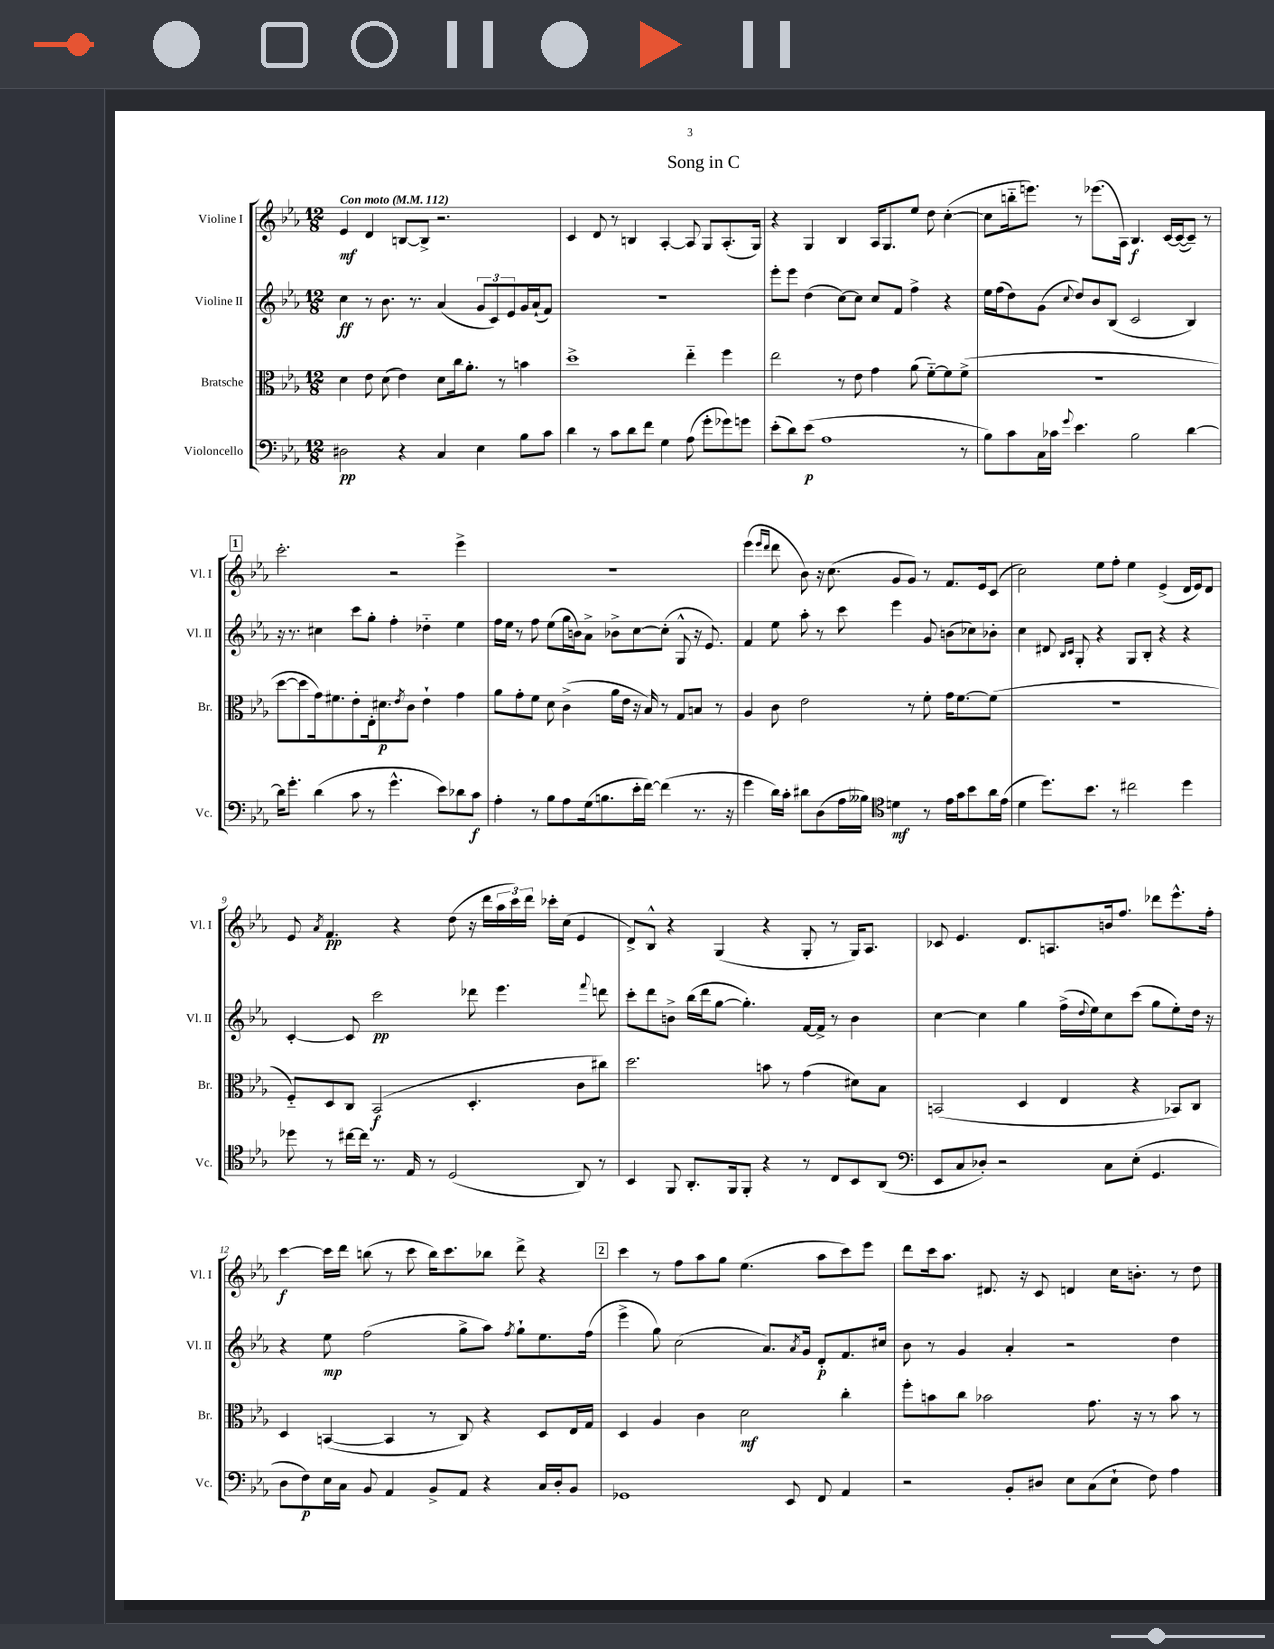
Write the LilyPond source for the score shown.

\header { title = "Song in C" }
<<
\new StaffGroup <<
\new Staff = "s0" \with { instrumentName = "Violine I" shortInstrumentName = "Vl. I" } {
    \clef treble \key ees \major \numericTimeSignature \time 12/8 \tempo "Con moto" 4 = 112
    ees'4\mf d'4 b8~ b8-> r2. |
    c'4 d'8 r8 b4 aes4~-. aes8 g8 aes8.-.( g16) |
    r4 g4 bes4 aes16 g8. ees''8 d''8 c''4~-.( |
    c''8 b''16-_ e'''8.) r8 ees'''8.( aes16) bes4.\f c'16~ c'16~( c'8--) r8 |
    \mark \markup { \box "1" } c'''2.-. r2 ees'''4-> |
    R1. |
    ees'''4( \grace { ees'''16 d'''16 } d'''8 bes'8) r16 c''8.( g'8 g'8) r8 f'8. ees'16 c'8( |
    c''2) ees''8 f''8-. ees''4 ees'4->( d'16 ees'16) d'8 |
    ees'8 \acciaccatura { aes'8 } f'4.\pp r4 d''8( r16 d'''16 \tuplet 3/2 { aes''16 c'''16) d'''16 } ces'''16-. c''16( ees'4 |
    d'8->) bes8-^ r4 g4( r4 g8-. r8 g16) aes8. |
    ces'8 ees'4. d'8. a8. b'16 f''8. des'''8 ees'''8.-^ f''16-. |
    c'''4~\f c'''16 d'''16 b''8( r8 c'''8 b''16) c'''8. bes''8 d'''8-> r4 |
    \mark \markup { \box "2" } c'''4 r8 f''8 aes''8 g''8 ees''4.( aes''8 c'''8) ees'''8 |
    d'''8 c'''16 aes''8. dis'8. r16 c'8 d'4 c''16 b'8.-. r8 d''8 \bar "|." |
}
\new Staff = "s1" \with { instrumentName = "Violine II" shortInstrumentName = "Vl. II" } {
    \clef treble \key ees \major \numericTimeSignature \time 12/8
    c''4\ff r8 bes'8. r8. aes'4( \tuplet 3/2 { g'8 c'8) ees'8 } g'16 aes'16-!( f'8) |
    R1. |
    ees'''8-. ees'''8 d''4( c''8~) c''8 c''8 f'8 f''4-> r4 |
    ees''16 f''16( d''8) g'8( \appoggiatura { c''8 } d''8) bes'8 bes8( c'2 bes4) |
    \mark \markup { \box "1" } r16 r8. cis''4 c'''8 g''8-. f''4-. des''4-_ ees''4 |
    f''16 ees''16 r8 f''8 ees''8( g''16 b'16) aes'8-> bes'8-> c''8~ c''8-.( g8-^ r16 ees'8.) |
    f'4 ees''8 aes''8-. r8 c'''8 ees'''4 g'8 b'8( ces''8) bes'8-. |
    c''4 dis'8 \grace { bes16 c'16 } g8-. r4 g8 bes8-. r4 r4 |
    c'4~-. c'8 c'''2\pp des'''8 ees'''4. \appoggiatura { f'''8 } d'''8 |
    c'''8-. d'''8 b'8-> bes''16( d'''16 g''8~ g''4.-.) f'16~ f'16-> r8 b'4 |
    c''4~ c''4 g''4 f''16->( \appoggiatura { d''8 } ees''16) c''8 c'''8( g''8 ees''8-.) d''16 r16 |
    r4 ees''8\mp f''2( g''8-> aes''8) \acciaccatura { f''8 } g''8-! ees''8. f''16( |
    \mark \markup { \box "2" } ees'''4-> g''8) c''2( aes'8.) \acciaccatura { aes'8 } g'16 d'8-.\p f'8. cis''16 |
    bes'8 r8 g'4 aes'4-. r2 d''4 \bar "|." |
}
\new Staff = "s2" \with { instrumentName = "Bratsche" shortInstrumentName = "Br." } {
    \clef alto \key ees \major \numericTimeSignature \time 12/8
    d'4 ees'8 d'8( ees'4) d'8 c''16 aes'8.-. r8 b'4 |
    d''1-> ees''4-_ f''4 |
    ees''2 r8 ees'8 g'4 aes'8( f'8~-_) f'8 f'8->( |
    R1. |
    \mark \markup { \box "1" } d''8~ d''8 g'16) fis'8. ees'8-. ees16-. dis'8.\p \acciaccatura { ees'8 } c'8 ees'4-! g'4 |
    aes'8 g'8-. f'8 d'8 c'4->( aes'16 ees'16 r16 bes16) r8 g8 b8 r8 |
    aes4 c'8 ees'2 r8 f'8-. g'16 f'8.~ f'8( |
    R1. |
    f8-_) d8 c8 bes,2\f( d4.-. c'8 cis''8) |
    d''2. b'8 r8 g'4( dis'8) bes8 |
    b,2( d4 ees4 r4 bes,8) c8 |
    d4 b,4~( b,4 r8 c8) r4 d8 ees16 g16 |
    \mark \markup { \box "2" } d4 aes4 c'4 d'2\mf c''4-. |
    f''8-. b'8 c''8 bes'2 g'8. r16 r8 bes'8 r8 \bar "|." |
}
\new Staff = "s3" \with { instrumentName = "Violoncello" shortInstrumentName = "Vc." } {
    \clef bass \key ees \major \numericTimeSignature \time 12/8
    dis2\pp r4 c4 ees4 bes8 c'8 |
    d'4 r8 c'8 d'8 f'8 g4 aes8( g'8-. ges'8) g'8 |
    ees'8-.( d'8) ees'8\p( aes1 r8 |
    bes8) c'8 c16 ces'16 \appoggiatura { g'8 } ees'4. bes2 d'4~ |
    \mark \markup { \box "1" } d'16 g'8.-. d'4( c'8 r8 g'4.-^ ees'8) des'8 c'8\f |
    aes4-. r8 bes8 aes8 g16( b8. ees'16-. f'16~) f'4( r8. r16 |
    g'4 d'16) c'16-. dis'8 d8( aes16 beses16) \clef tenor d'4\mf r8 ees'16 g'16 bes'8 aes'16 ees'16( |
    d'4 d''8.) bes'8. r8 cis''2 d''4 |
    des''8 r8 cis''16~ cis''16 r8. ees16 r8 d2( aes,8) r8 |
    bes,4 f,8 aes,8.-. f,16 f,8-. r4 r8 c8 bes,8 aes,8( |
    \clef bass ees,8 c8 des8-.) r2 c8 ees8-.( g,4. |
    d8 f8\p) ees16 c16 bes,8 aes,4 bes,8-> aes,8 r4 c16 d16-. bes,8 |
    \mark \markup { \box "2" } ges,1 ees,8 f,8 aes,4 |
    r2 bes,8-. dis8 ees8 c8( ees8-! f8) aes4 \bar "|." |
}
>>
>>
